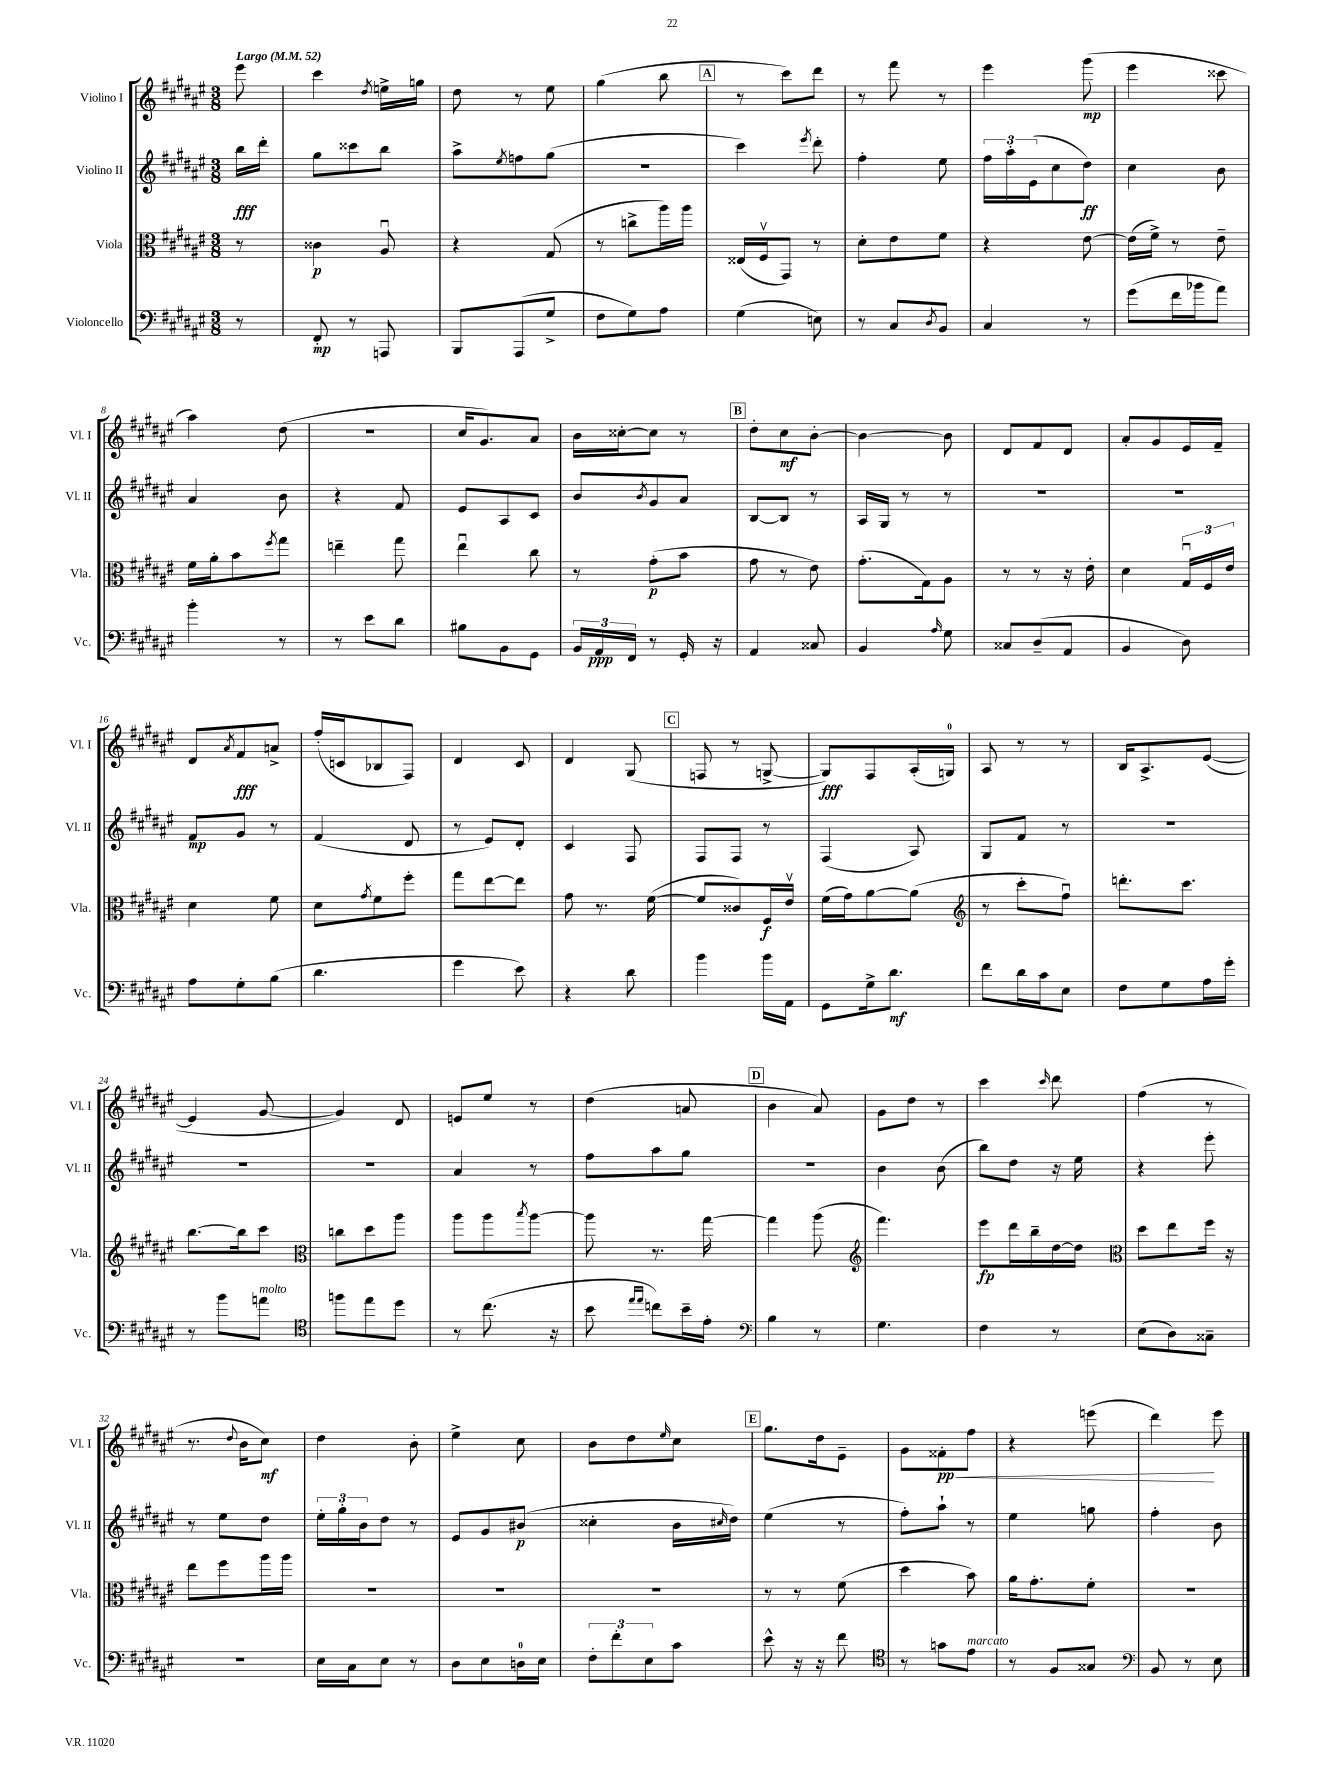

**kern	**kern	**kern	**kern
*staff4	*staff3	*staff2	*staff1
*clefF4	*clefC3	*clefG2	*clefG2
*k[f#c#g#d#a#e#]	*k[f#c#g#d#a#e#]	*k[f#c#g#d#a#e#]	*k[f#c#g#d#a#e#]
*M3/8	*M3/8	*M3/8	*M3/8
*MM52	*MM52	*MM52	*MM52
8r	8r	16bb	8eee#
.	.	16ddd#'	.
=	=	=	=
8FF#'	4c##	8gg#	4ccc#
8r	.	8ccc##	.
.	.	.	8qdd#
8AAA	8A#u	8bb	16ee^
.	.	.	16gg
=	=	=	=
8BBB	4r	8aa#^	8dd#
.	.	8qee#	.
(8AAA#	.	8ff	8r
8G#^	(8G#	(8gg#	8ee#
=	=	=	=
8F#	8r	4.r	(4gg#
8G#)	8cc^	.	.
8A#	16aa#)	.	8bb
.	16aa#	.	.
=	=	=	=
(4G#	(16E##	4ccc#)	8r
.	16F#v	.	.
.	8GG#)	.	8ccc#)
.	.	8qeee#	.
8E)	8r	8ddd#'	8ddd#
=	=	=	=
8r	8d#'	4ff#'	8r
8C#	8e#	.	8fff#
8qD#	.	.	.
8BB	8f#	8ee#	8r
=	=	=	=
4C#	4r	24ff#	4eee#
.	.	24aa#'	.
.	.	(24e#	.
.	.	8cc#	.
8r	[8e#	8dd#)	(8ggg#
=	=	=	=
(8g#	(16e#]	4cc#	4eee#
.	16f#^)	.	.
16f#	8r	.	.
16b-	.	.	.
8a#)	8e#~	8b	8ccc##
=	=	=	=
4b'	16f#	4a#	4aa#)
.	16a#'	.	.
.	8b	.	.
.	8qff#	.	.
8r	8gg#	8b	(8dd#
=	=	=	=
8r	4ee~	4r	4.r
8e#	.	.	.
8d#	8gg#	8f#	.
=	=	=	=
8B#	4ee#u	8e#	16cc#
.	.	.	8.g#)
8BB	.	8A#	.
8GG#	8cc#	8c#	8a#
=	=	=	=
24BB	8r	8b	16b
24AA#	.	.	.
.	.	.	[16cc##'
24FF#	.	.	.
.	.	8qb	.
8r	(8g#'	8g#	8cc##]
16GG#'	8b	8a#	8r
16r	.	.	.
=	=	=	=
4AA#	8g#	[8B	8dd#'
.	8r	8B]	8cc#
8C##	8e#)	8r	[8b'
=	=	=	=
4BB	(8.g#'	16A#	4b_
.	.	16G#	.
.	.	8r	.
.	16G#)	.	.
16qqA#	.	.	.
8G#	8A#	8r	8b]
=	=	=	=
8C##	8r	4.r	8d#
(8D#~	8r	.	8f#
8AA#	16r	.	8d#
.	16e#'	.	.
=	=	=	=
4BB	4d#	4.r	8a#'
.	.	.	8g#
8D#)	24G#u	.	16e#
.	24F#	.	.
.	.	.	16f#~
.	24e#	.	.
=	=	=	=
8A#	4d#	8f#	8d#
.	.	.	8qa#
8G#'	.	8g#	8f#
(8B	8f#	8r	8a^
=	=	=	=
4.d#	8d#	(4f#	(16ff#'
.	.	.	16c
.	8qg#	.	.
.	8f#	.	8B-
.	8ff#'	8d#	8F#)
=	=	=	=
4g#	8gg#	8r	4d#
.	[8ee#	8e#)	.
8e#)	8ee#]	8d#'	8c#
=	=	=	=
4r	8g#	4c#	4d#
.	8.r	.	.
8d#	.	8F#	(8G#
.	([16f#	.	.
=	=	=	=
4b	8f#]	8F#	8F
.	8c##)	8F#	8r
16b	16F#	8r	[8G^
16AA#	16e#v	.	.
=	=	=	=
8GG#	(16f#	(4F#	8G])
.	16g#)	.	.
16G#^	[8a#	.	8F#
8.d#	.	.	.
.	(8a#]	8A#)	(16A#'
.	.	.	16G)
=	=	=	=
*	*clefG2	*	*
8f#	8r	8G#	8A#
16d#	8ccc#'	8f#	8r
16c#	.	.	.
8E#	8ff#u)	8r	8r
=	=	=	=
8F#	8.ddd'	4.r	16B
.	.	.	8.A#^
8G#	.	.	.
.	8.ccc#	.	.
16A#	.	.	([8e#
16g#'	.	.	.
=	=	=	=
8r	[8.bb	4.r	4e#]
8b	.	.	.
.	16bb]	.	.
8a	8ccc#	.	[8g#
=	=	=	=
*clefC4	*clefC3	*	*
8ff	8cc	4.r	4g#])
8ee#	8dd#	.	.
8dd#	8aa#	.	8d#
=	=	=	=
8r	8aa#	4a#	8e
(8.cc#	8aa#	.	8ee#
.	8qbb	.	.
.	[8aa#	8r	8r
16r	.	.	.
=	=	=	=
8b	8aa#]	8ff#	(4dd#
16qqee#	.	.	.
16qqee#	.	.	.
8cc)	8.r	8aa#	.
16b~	.	8gg#	8a
16e#'	[16gg#	.	.
=	=	=	=
*clefF4	*	*	*
4B	4gg#]	4.r	4b
8r	(8aa#	.	8a#)
=	=	=	=
*	*clefG2	*	*
4.G#	4.fff#)	4b	8g#
.	.	.	8dd#
.	.	(8b	8r
=	=	=	=
4F#	8eee#	8bb)	4ccc#
.	16ddd#	8dd#	.
.	16bb~	.	.
.	.	.	16qqccc#
8r	[16dd#	16r	8ddd#
.	16dd#]	16ee#	.
=	=	=	=
*	*clefC3	*	*
(8E#	8dd#	4r	(4ff#
8D#)	8ee#	.	.
8C##~	16ff#	8eee#'	8r
.	16r	.	.
=	=	=	=
4.r	8ee#	8r	8.r
.	8ff#	8ee#	.
.	.	.	8qqdd#
.	.	.	16b
.	16aa#	8dd#	8cc#)
.	16aa#	.	.
=	=	=	=
16E#	4.r	24ee#'	4dd#
.	.	24gg#'	.
16C#	.	.	.
.	.	24b	.
8E#	.	8dd#	.
8r	.	8r	8b'
=	=	=	=
8D#	4.r	8e#	4ee#^
8E#	.	8g#	.
16D	.	(8b#	8cc#
16E#	.	.	.
=	=	=	=
12F#'	4.r	4cc##'	8b
12f#'	.	.	.
.	.	.	8dd#
12E#	.	.	.
.	.	.	16qqee#
8c#	.	16b	8cc#
.	.	16qqcc#	.
.	.	16dd#)	.
=	=	=	=
8e#^^	8r	(4ee#	8.gg#
16r	8r	.	.
16r	.	.	16dd#
8f#	(8f#	8r	8e#~
=	=	=	=
*clefC4	*	*	*
8r	4dd#	8ff#')	8g#
8g	.	8aa#`	8f##'
8e#	8b)	8r	8ff#
=	=	=	=
8r	16a#	4ee#	4r
.	8.g#'	.	.
8F#	.	.	.
8G##	8f#'	8gg	(8eee
=	=	=	=
*clefF4	*	*	*
8BB	4.r	4ff#'	4ddd#)
8r	.	.	.
8E#	.	8b	8eee#
==	==	==	==
*-	*-	*-	*-
